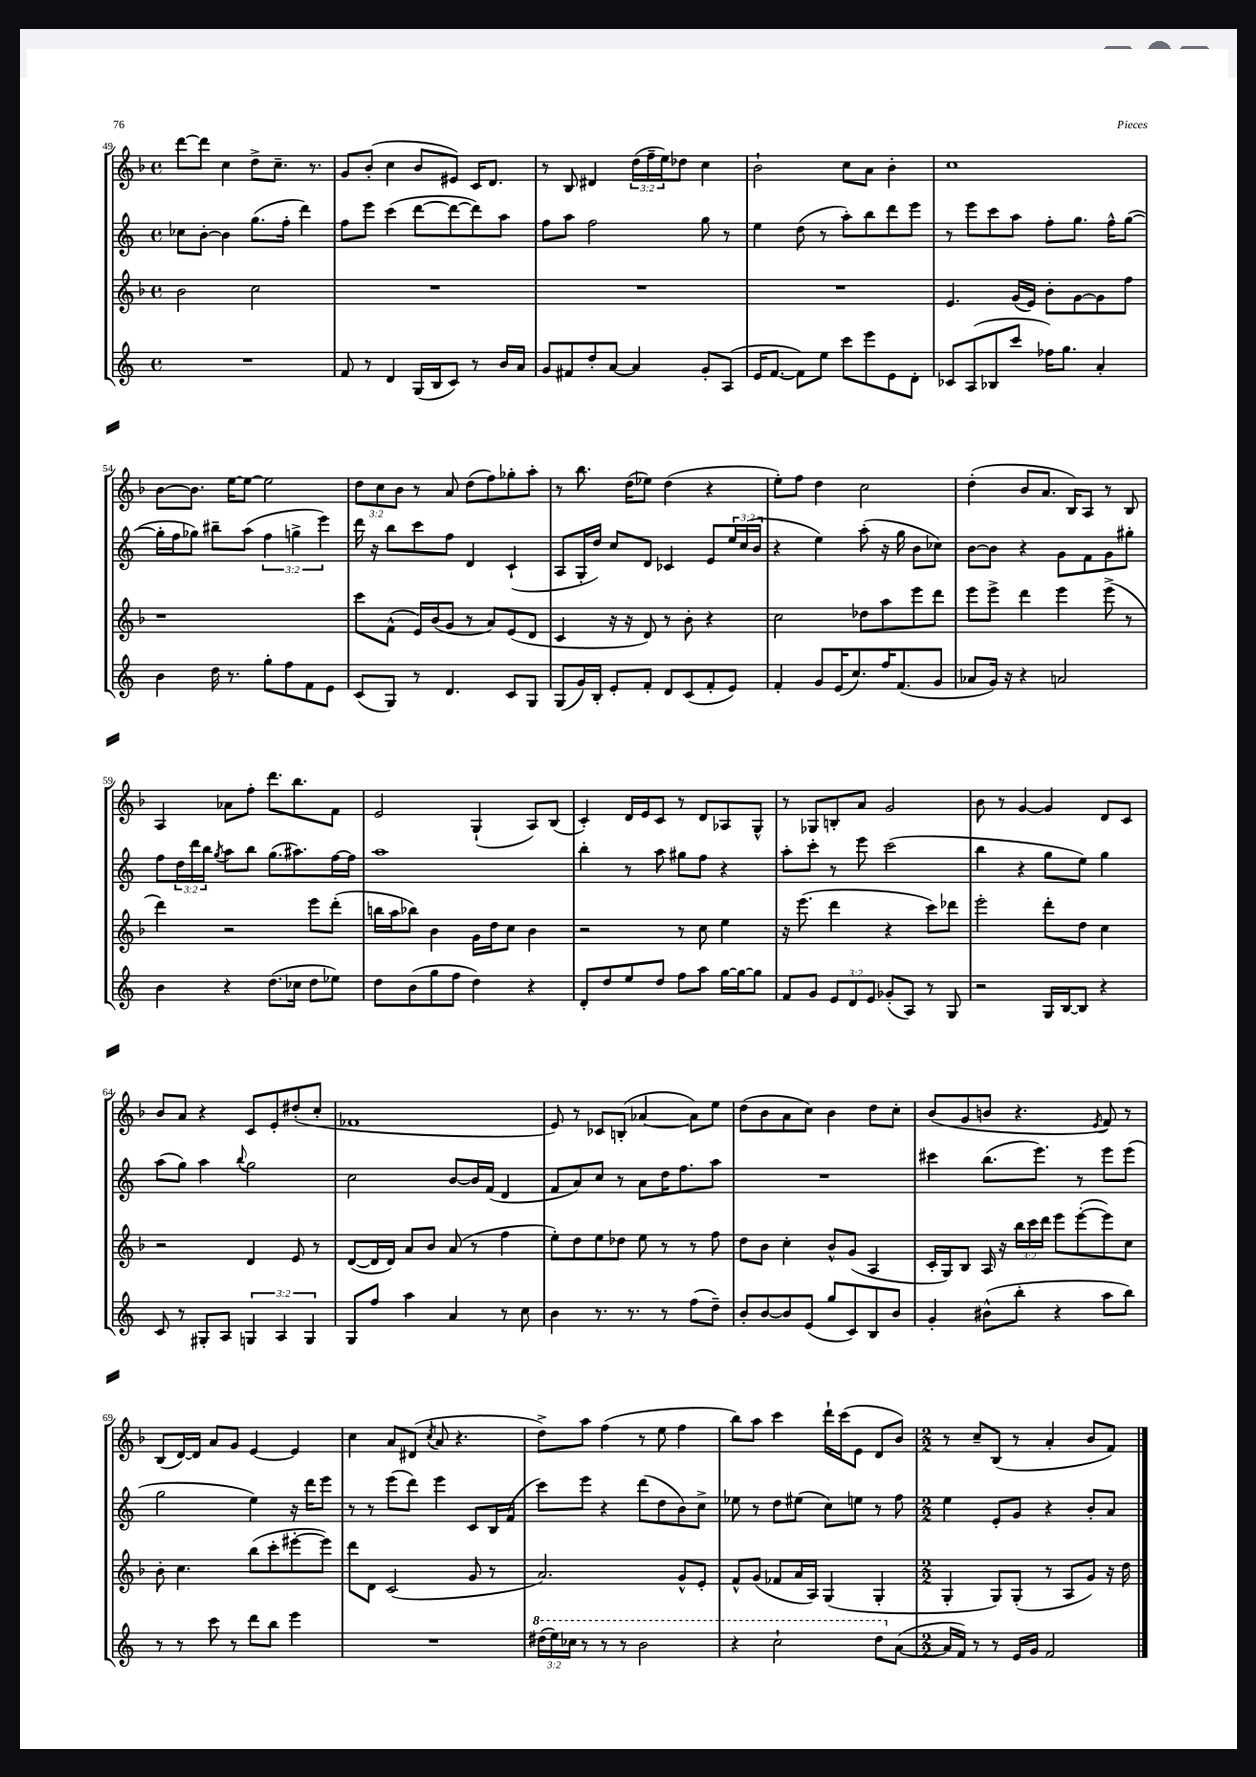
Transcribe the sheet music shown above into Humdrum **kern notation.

**kern	**kern	**kern	**kern
*staff4	*staff3	*staff2	*staff1
*clefG2	*clefG2	*clefG2	*clefG2
*k[]	*k[b-]	*k[]	*k[b-]
*M4/4	*M4/4	*M4/4	*M4/4
*met(c)	*met(c)	*met(c)	*met(c)
1r	2b-	8cc-	[8ddd
.	.	[8b'	8ddd]
.	.	4b]	4cc
.	2cc	(8.gg	8dd^
.	.	.	8.cc~
.	.	16ff'	.
.	.	4ddd)	.
.	.	.	8.r
=	=	=	=
8f	1r	8ff	8g
8r	.	8eee	(8b-'
4d	.	(4ccc	4cc
(16G	.	[8ddd	8b-
16B	.	.	.
8c)	.	8ddd_	8e#)
8r	.	8ddd])	16c
.	.	.	8.d
16b	.	8aa	.
16a	.	.	.
=	=	=	=
8g	1r	8ff	8r
8f#	.	8aa	8B-
8dd'	.	2ff	4d#
[8a	.	.	.
4a]	.	.	(24dd
.	.	.	24ff~
.	.	.	24ee)
.	.	.	8dd-
8g'	.	8gg	4cc
(8A	.	8r	.
=	=	=	=
16e	1r	4ee	2b-`
[8.f	.	.	.
8f])	.	(8dd	.
8ee	.	8r	.
8ccc	.	8aa')	8cc
8eee	.	8bb	8a
8e	.	8ddd	4b-'
8d'	.	8eee	.
=	=	=	=
8c-	4.e	8r	1cc
(8A	.	8eee	.
8B-	.	8ccc	.
8ccc	(16g	8aa	.
.	16e)	.	.
16ff-)	8b-'	8ff'	.
8.gg	.	.	.
.	[8g	8.gg	.
4a'	8g]	.	.
.	.	16ff^^	.
.	8ff	([8gg	.
=	=	=	=
4b	1r	16gg']	[8b-
.	.	16ff	.
.	.	8gg-)	8.b-]
16dd	.	8bb#~	.
8.r	.	.	[16ee
.	.	(8aa	8ee_
8gg'	.	6ff	2ee]
8ff	.	.	.
.	.	6gg^	.
8f	.	.	.
.	.	6eee)	.
8e	.	.	.
=	=	=	=
(8c	8ccc	16ddd	12dd
.	.	16r	.
.	.	.	12cc
8G)	(8f^^	8bb	.
.	.	.	12b-
8r	16e)	8ccc	8r
.	(16b-	.	.
4.d	8g	8ff	8a
.	8r	4d	(8dd
.	8a)	.	8ff)
8c	(8e	(4c`	8gg-'
8G	8d	.	8aa'
=	=	=	=
(8G	4c	8A	8r
16g)	.	16G'	8.bb-
16B'	.	16dd)	.
8e'	16r	8cc	.
.	16r	.	(16dd
8f'	8d)	8d	8ee-)
8d	8r	4c-	(4dd
(8c	8b-'	.	.
8f'	4r	8e	4r
8e)	.	24ee	.
.	.	(24cc	.
.	.	24b	.
=	=	=	=
4f'	2cc	4r	8ee')
.	.	.	8ff
8g	.	4ee)	4dd
(16e	.	.	.
8.cc)	.	.	.
.	8dd-	(8aa'	2cc
16ff	8aa	16r	.
(8.f	.	16gg	.
.	8eee	8b	.
8g	8ddd	8cc-)	.
=	=	=	=
8a-	8eee	[8b	(4dd'
16g)	8eee^	8b]	.
16r	.	.	.
4r	4ddd	4r	8b-
.	.	.	8.a
2a	4eee	8g	.
.	.	.	16B-)
.	.	8f	8A
.	(8eee^	8g	8r
.	8r	8gg#'	8B-
=	=	=	=
4b	4ddd)	8ff	4A
.	.	24dd	.
.	.	24ddd	.
.	.	24bb	.
.	.	8qgg	.
4r	2r	8aa	8a-
.	.	8bb	8ff'
(8.dd	.	(8.gg	8.ddd
16cc-	.	8.aa#)	8.bb-
8dd	8eee	.	.
8ee-)	(8ddd'	[16ff	8f
.	.	16ff]	.
=	=	=	=
8dd	16bb	1aa	2e
.	16aa	.	.
(8b	8bb-)	.	.
8gg	4b-	.	.
8ff	.	.	.
4dd)	16g	.	(4G`
.	16dd	.	.
.	8cc	.	.
4r	4b-	.	8A)
.	.	.	(8B-
=	=	=	=
8d'	2r	4bb'	4c')
8dd	.	.	.
8ee	.	8r	16d
.	.	.	16e
8dd	.	8aa	8c
8ff	8r	8gg#	8r
8aa	8cc	8ff	8d
[16gg	4ee	4r	8A-
16gg_	.	.	.
8gg]	.	.	8G^^
=	=	=	=
8f	16r	8aa'	8r
.	(8.eee	.	.
8g	.	8ccc'	8G-
12e	4ddd	8r	8B'
12d	.	.	.
.	.	8eee	8a
12e	.	.	.
(8g-'	4r	(2ccc	2g
8A)	.	.	.
8r	8ccc)	.	.
8G	8ddd-	.	.
=	=	=	=
2r	2eee'	4bb	8b-
.	.	.	8r
.	.	4r	[4g
16G	8ddd'	8gg	4g]
[16B	.	.	.
8B]	8dd	8ee)	.
4r	4cc	4gg	8d
.	.	.	8c
=	=	=	=
8c	2r	(8aa	8b-
8r	.	8gg)	8a
8G#'	.	4aa	4r
8A	.	.	.
.	.	8qqbb	.
6G	4d	2gg	8c
.	.	.	8e'
6A	.	.	.
.	8e	.	(8dd#'
6G	.	.	.
.	8r	.	8cc'
=	=	=	=
8G	([8d	2cc	1f-
8ff	16d]	.	.
.	16d)	.	.
4aa	8a	.	.
.	8b-	.	.
4a	(8a	[8b	.
.	8r	16b]	.
.	.	(16f	.
8r	4ff	4d	.
8cc	.	.	.
=	=	=	=
4b	8ee')	8f	8e)
.	8dd	8a)	8r
8.r	8ee	8cc	8c-
.	8dd-	8r	(8B'
8.r	.	.	.
.	8ee	8a	[4a-
8r	8r	16dd	.
.	.	8.ff	.
(8ff	8r	.	8a-])
8dd~)	8ff	8aa	8ee
=	=	=	=
8b'	8dd	1r	(8dd
[8b	8b-	.	8b-
8b]	4cc'	.	8a
(8e	.	.	8cc)
8gg	8b-^^	.	4b-
8c)	(8g	.	.
8B	4A	.	8dd
8b	.	.	8cc'
=	=	=	=
4g'	16c'	4ccc#	(8b-
.	16G)	.	.
.	8B-	.	8g
(8b#^^	16A	(8.bb	8b
.	16r	.	.
8bb'	24bb-	.	4.r
.	24ccc	.	.
.	.	8.eee)	.
.	24ddd	.	.
4r	8eee	.	.
.	([8eee'	8r	.
.	.	.	8qe
8aa	8eee])	8eee	8f)
8bb)	8cc	(8eee	8r
=	=	=	=
8r	8b-'	2gg	(8B-
8r	4.cc	.	[16d)
.	.	.	16d]
8ccc	.	.	8a
8r	.	.	8g
8ddd	(8bb-	4ee)	[4e
8bb	8ccc'	.	.
4eee	[8eee#'	16r	4e]
.	.	16ddd	.
.	8eee#])	8eee	.
=	=	=	=
1r	8ddd	8r	4cc
.	8d	8r	.
.	(2c	(8eee	8a
.	.	8ddd)	(8d#
.	.	.	8qcc
.	.	4eee	8a
.	.	.	4.r
.	8g	8c	.
.	8r	16B	.
.	.	(16f	.
=	=	=	=
(24ddd#	2.a)	8ccc)	8dd^)
24eee)	.	.	.
24ccc-	.	.	.
8r	.	8eee	8aa
8r	.	4r	(4ff
8r	.	.	.
2bb	.	(8ddd	8r
.	.	8dd	8ee
.	8g^^	8b)	4ff
.	8e'	8cc^	.
=	=	=	=
4r	8f^^	8ee-	8bb-)
.	(8g	8r	8aa
2ccc`	8f-	8dd	4ccc
.	16a	(8ee#	.
.	16A)	.	.
.	(4G	8cc)	16ddd`
.	.	.	(16ccc
.	.	8ee	8e
8ddd	4G'	8r	8d
([8a	.	8ff	8b-)
=	=	=	=
*M2/2	*M2/2	*M2/2	*M2/2
16a]	4G'	4ee	8r
16f)	.	.	.
8r	.	.	8cc~
8r	8G)	8e'	(8B-
16e	(8G'	8g	8r
16g	.	.	.
2f	8r	4r	4a'
.	8A	.	.
.	8g)	8b'	8b-
.	16r	8a	8f)
.	16dd	.	.
==	==	==	==
*-	*-	*-	*-
